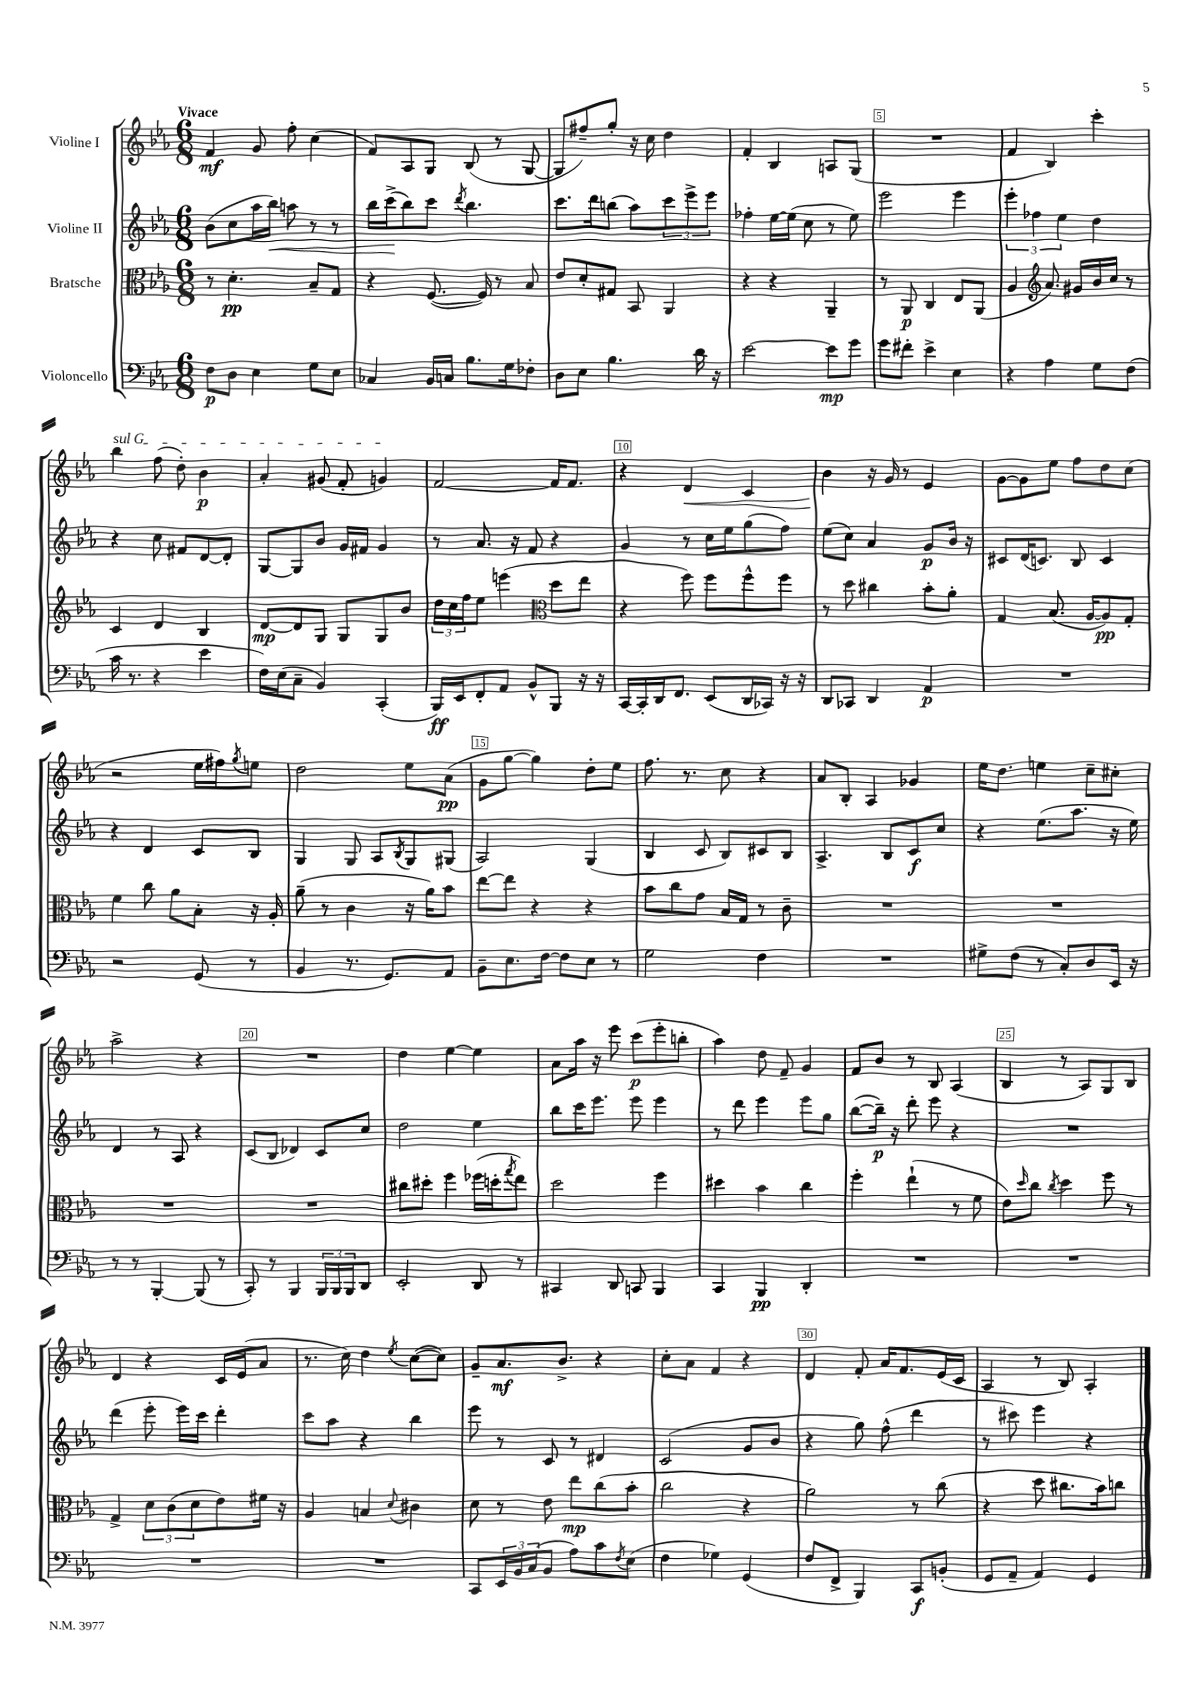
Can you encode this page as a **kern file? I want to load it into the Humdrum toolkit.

**kern	**kern	**kern	**kern
*staff4	*staff3	*staff2	*staff1
*clefF4	*clefC3	*clefG2	*clefG2
*k[b-e-a-]	*k[b-e-a-]	*k[b-e-a-]	*k[b-e-a-]
*M6/8	*M6/8	*M6/8	*M6/8
8F	8r	(8b-	4f
8D	4.d'	8cc	.
4E-	.	16aa-	8g
.	.	16bb-)	.
.	.	8aa	8ff'
8G	8B-~	8r	(4cc
8E-	8G	8r	.
=	=	=	=
4C-	4r	16bb-	8f)
.	.	(16ccc^	.
.	.	8bb-)	8A-
16BB-	([8.F	8ccc	8G
16C	.	.	.
.	.	8qddd	.
8.B-	.	4.bb-	(8B-
.	16F])	.	.
.	8r	.	8r
16G	.	.	.
8F-'	8B-	.	[8G
=	=	=	=
8D	8e-	8.ccc	8G]
8E-	8d'	.	8ff#~)
.	.	16ddd	.
4.B-	8G#	(8bb	8gg'
.	8BB-	8aa-)	16r
.	.	.	16cc
.	4AA-	12ccc	4dd
.	.	12eee-^	.
16d	.	.	.
.	.	12eee-	.
16r	.	.	.
=	=	=	=
[2e-	4r	4ff-'	4f'
.	4r	[16ee-	4B-
.	.	(16ee-]	.
.	.	8cc	.
8e-]	4AA-~	8r	8A
8g	.	8ee-)	(8G
=	=	=	=
8g	8r	2eee-	2.r
8f#'	8AA-	.	.
4e-^	4C	.	.
4E-	8E-	4eee-	.
.	(8AA-	.	.
=	=	=	=
4r	4A-	6eee-'	4f
.	.	6ff-	.
*	*clefG2	*	*
4A-	8.a-)	.	4B-)
.	.	6ee-	.
.	16g#	.	.
8G	16b-	4dd	4ccc'
.	16cc	.	.
(8F	8r	.	.
=	=	=	=
16c	4c	4r	4bb-
8.r	.	.	.
4r	4d	8cc	(8ff
.	.	8f#	8dd')
4e-	4B-	[8d	4b-
.	.	8d']	.
=	=	=	=
16F)	[8d	[8G	4a-'
(16E-	.	.	.
8C~	8d]	8G]	.
4BB-)	8G	8b-	(8g#
.	8G	16g	8f'
.	.	16f#	.
(4CC'	8G	4g	4g)
.	8b-	.	.
=	=	=	=
16BBB-)	24dd	8r	[2f
.	24cc	.	.
16EE-	.	.	.
.	24ff	.	.
8FF'	8ee-	8.a-	.
8AA-	(4eee	.	.
.	.	16r	.
8BB-^^	.	8f	.
*	*clefC3	*	*
8BBB-	8dd	4r	16f]
.	.	.	8.f
16r	8ee-	.	.
16r	.	.	.
=	=	=	=
[16CC	4r	4g	4r
16CC']	.	.	.
16DD	.	.	.
8.FF	.	.	.
.	8ff)	8r	4d
(8EE-	8ff	16cc	.
.	.	16ee-	.
16DD	8ff^^	(8gg	4c
16CC-)	.	.	.
16r	8ff	8ff)	.
16r	.	.	.
=	=	=	=
8DD	8r	(8ee-	4b-
8CC-	8dd	8cc)	.
4DD	4cc#	4a-	16r
.	.	.	16g
.	.	.	8r
4AA-	8b-'	8g	4e-
.	8a-'	16b-	.
.	.	16r	.
=	=	=	=
2.r	4G	8c#	[8g
.	.	(16d	8g]
.	.	8.c)	.
.	(8.B-	.	8ee-
.	.	8B-	8ff
.	[16A-	.	.
.	8A-])	4c	8dd
.	8G'	.	(8cc
=	=	=	=
2r	4f	4r	2r
.	8cc	4d	.
.	8a-	.	.
(8GG	8B-'	8c	16ee-
.	.	.	16ff#)
.	.	.	8qgg
8r	16r	8B-	8ee
.	16A-'	.	.
=	=	=	=
4BB-	(8a-~	4G	2dd
.	8r	.	.
8.r	4c	8G	.
.	.	8A-	.
8.GG)	.	.	.
.	.	8qB-	.
.	16r	8G	8ee-
.	16a-)	.	.
8AA-	8b-	(8G#	(8a-
=	=	=	=
8BB-~	[8ee-	2A-)	8g
8.E-	8ee-]	.	[8gg
.	4r	.	4gg])
[16F	.	.	.
8F]	.	.	.
8E-	4r	(4G	8dd'
8r	.	.	8ee-
=	=	=	=
2G	8b-	4B-	8.ff
.	8cc	.	.
.	.	.	8.r
.	8g	8c	.
.	16B-	8B-)	8cc
.	16G	.	.
4F	8r	8c#	4r
.	8c~	8B-	.
=	=	=	=
2.r	2.r	4.A-^	8a-
.	.	.	8B-'
.	.	.	4A-
.	.	8B-	.
.	.	8c	4g-
.	.	8cc	.
=	=	=	=
8G#^	2.r	4r	16ee-
.	.	.	8.dd
(8F	.	.	.
8r	.	(8.ee-	4ee
8C')	.	.	.
.	.	8.aa-	.
8D	.	.	8cc~
16EE-	.	16r	8cc#'
16r	.	16ee-)	.
=	=	=	=
8r	2.r	4d	2aa-^
8r	.	.	.
[4BBB-'	.	8r	.
.	.	8A-	.
(8BBB-]	.	4r	4r
8r	.	.	.
=	=	=	=
8CC')	2.r	(8c	2.r
8r	.	8B-	.
4BBB-	.	4d-)	.
24BBB-	.	8c	.
24BBB-	.	.	.
24BBB-	.	.	.
8DD	.	8cc	.
=	=	=	=
2EE-'	8cc#	2dd	4dd
.	8dd#'	.	.
.	4ff	.	[4ee-
8DD	(16ff-	4ee-	4ee-]
.	16dd'	.	.
.	8qgg	.	.
8r	8ee-)	.	.
=	=	=	=
4CC#	2dd	8bb-	8a-
.	.	16ccc	16aa-
.	.	8.eee-	16r
8DD	.	.	8eee-
8CC	.	8eee-	(8ccc
4BBB-	4ff	4eee-	8eee-'
.	.	.	8bb'
=	=	=	=
4CC	4dd#	8r	4aa-)
.	.	8ddd	.
4BBB-	4b-	4eee-	8dd
.	.	.	8f~
4DD'	4cc	8eee-	4g
.	.	8gg	.
=	=	=	=
2.r	4ff'	([8bb-	8f
.	.	16bb-~])	8b-
.	.	16r	.
.	(4ee-`	8ddd'	8r
.	.	8eee-	8B-
.	8r	4r	(4A-
.	8f	.	.
=	=	=	=
2.r	8e-)	2.r	4B-
.	16qqdd	.	.
.	8cc	.	.
.	8qcc	.	.
.	4dd	.	8r
.	.	.	8A-)
.	8ff	.	8G
.	8r	.	8B-
=	=	=	=
2.r	4G^	(4ddd	4d
.	12d	8eee-'	4r
.	(12c	.	.
.	.	16eee-)	.
.	12d	.	.
.	.	16ccc	.
.	8e-)	4ddd'	16c
.	.	.	(16e-
.	16f#	.	8a-
.	16r	.	.
=	=	=	=
2.r	4A-	8ccc	8.r
.	.	8aa-	.
.	.	.	16cc)
.	4B	4r	4dd
.	8qqd	.	8qee-
.	4c#	4bb-	([8cc
.	.	.	8cc])
=	=	=	=
8CC	8d	8eee-	8g~
24EE-	8r	8r	8.a-
24BB-	.	.	.
(24C	.	.	.
8BB-	8e-	8c	.
.	.	.	8.b-^
8A-)	8ee-	8r	.
8c	(8cc	4d#	4r
8qF	.	.	.
(8E-	8b-'	.	.
=	=	=	=
4F	2cc	(2c	8cc'
.	.	.	8a-
4G-)	.	.	4f
(4GG	4r	8g	4r
.	.	8b-	.
=	=	=	=
8F	2a-)	4r	4d
8FF^	.	.	.
4BBB-)	.	8gg)	8f'
.	.	(8ff^^	16a-
.	.	.	8.f
8CC	8r	4ddd	.
(8BB'	(8cc	.	(16e-
.	.	.	16c
=	=	=	=
8GG	4r	8r	4A-
8AA-~	.	8ccc#)	.
4AA-)	8dd	4eee-	8r
.	8.cc#	.	8B-)
4GG	.	4r	4A-'
.	16b-)	.	.
.	8cc	.	.
==	==	==	==
*-	*-	*-	*-
